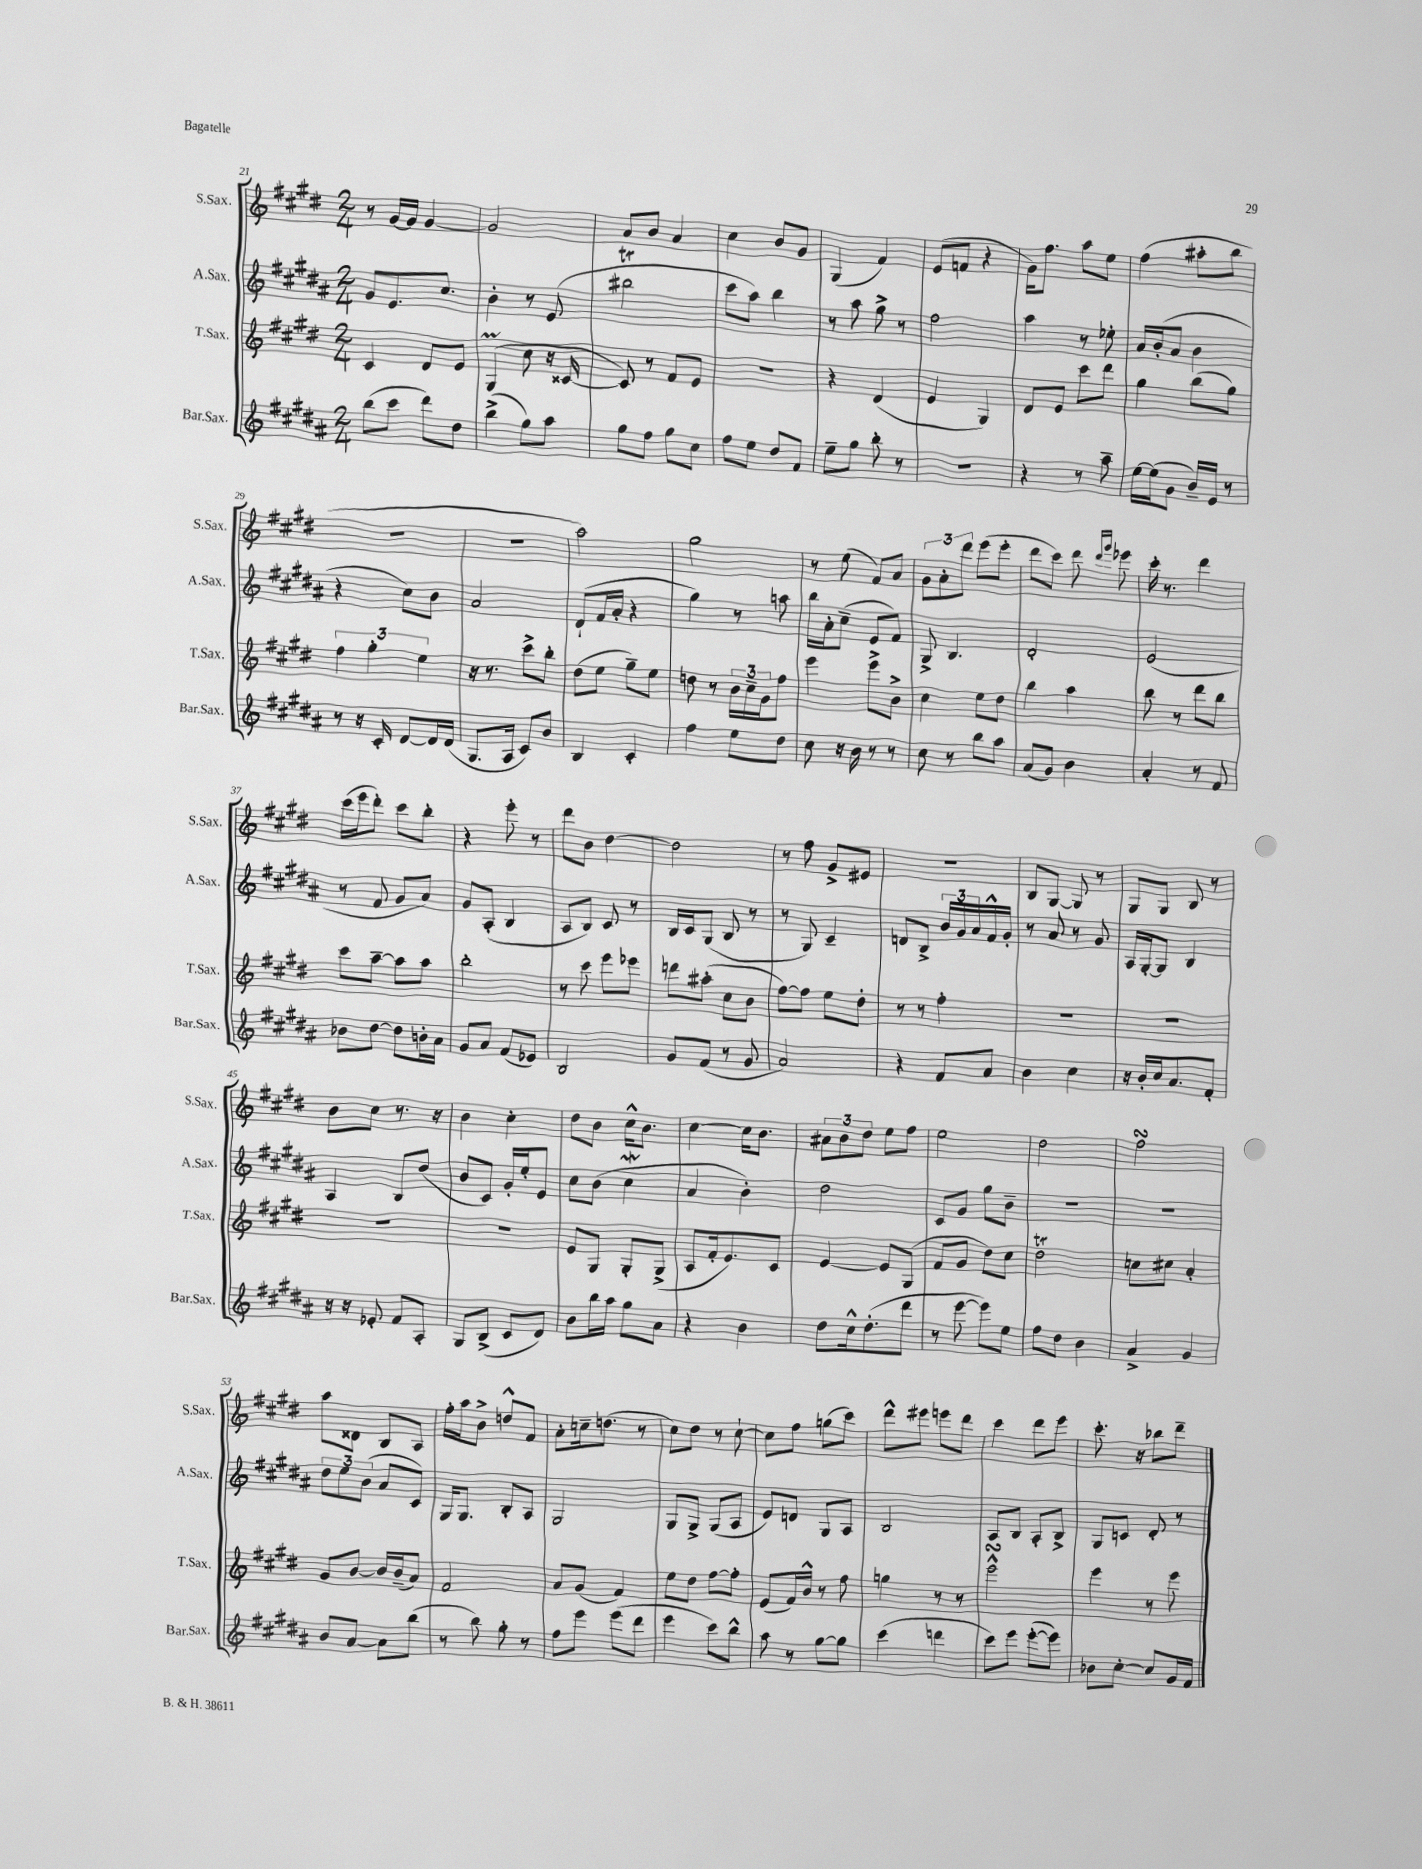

**kern	**kern	**kern	**kern
*part4	*part3	*part2	*part1
*staff4	*staff3	*staff2	*staff1
*I"Bar.Sax.	*I"T.Sax.	*I"A.Sax.	*I"S.Sax.
*I'Bar.Sax.	*I'T.Sax.	*I'A.Sax.	*I'S.Sax.
*clefG2	*clefG2	*clefG2	*clefG2
*k[f#c#g#d#a#]	*k[f#c#g#d#]	*k[f#c#g#d#a#]	*k[f#c#g#d#]
*M2/4	*M2/4	*M2/4	*M2/4
=21	=21	=21	=21
(8bb\L	4c#/	8g#/L	8r
8ccc#\J	.	8.e/	[16g#/LL
.	.	.	16g#/JJ]
8ddd#\L)	8d#/L	.	[4g#/
.	.	8.cc#/J	.
8dd#\J	8e/J	.	.
=22	=22	=22	=22
(4bb^\	(4G#m/	4b'\	2g#/]
8gg#\L)	8cc#\	8r	.
8aa#\J	16r	(8e/	.
.	[16c##X/	.	.
=23	=23	=23	=23
8gg#\L	8c##/])	2bb#Xt\	8a/L
8ff#\J	8r	.	8b/J
8gg#\L	8f#/L	.	4a/
8cc#\J	8e/J	.	.
=24	=24	=24	=24
8ff#\L	2r	8ccc#\L	4cc#\
8ee\J	.	8aa#\J)	.
8dd#/L	.	4bb\	8b/L
8f#/J	.	.	8g#/J
=25	=25	=25	=25
8ee~\L	4r	8r	(4G#/
8gg#\J	.	8aa#\	.
8bb'\	(4d#/	8gg#^\	4f#/)
8r	.	8r	.
=26	=26	=26	=26
2r	4e/	2ff#\	(8e/L
.	.	.	8fn/J
.	4G#/)	.	4r
=27	=27	=27	=27
4r	8d#/L	4aa#\	16g#\KL)
.	.	.	8.ff#\J
.	8e/J	.	.
8r	8ccc#\L	8r	8aa\L
8aa#~\	8ddd#\J	8ee-X'\	8ee\J
=28	=28	=28	=28
[16ee\LL	4gg#\	16a#/LL	(4ff#\
(16ee\J]	.	(16b'/J	.
8g#\J	.	8a#/J	.
16b~/LL)	(8bb\L	4b\	8aa#X'\L
16e/JJ	.	.	.
8r	8gg#\J)	.	8bb\J
!!LO:LB:g=z
=29	=29	=29	=29
8r	6ff#\	4r	2r
16r	.	.	.
.	6gg#'\	.	.
16c#'/	.	.	.
[8d#/L	.	8cc#\L)	.
.	6ee\	.	.
16d#/L]	.	8b\J	.
(16d#/JJ	.	.	.
=30	=30	=30	=30
8.G#/L	16r	2a#/	2r
.	8.r	.	.
16A#/Jk	.	.	.
8c#/L)	8ccc#^\L	.	.
8b/J	8bb'\J	.	.
=31	=31	=31	=31
4B/	(8dd#\L	(8d#`/L	2aa\)
.	8ee\J	16f#/L	.
.	.	16a#'/JJ	.
4c#'/	8gg#~\L)	4r	.
.	8ee\J	.	.
=32	=32	=32	=32
4ff#\	8ddn\	4gg#\)	2gg#\
.	8r	.	.
8ee\L	24b\LL	8r	.
.	24cc#~\	.	.
.	24g#\J	.	.
8dd#\J	8ff#\J	8aan\	.
=33	=33	=33	=33
8cc#\	4eee\	16bb\LL	8r
.	.	16a#'\J	.
16r	.	(8cc#~\J	(8ee\
16b\	.	.	.
8r	8eee^\L	8e/L	8f#/L)
8r	8b^\J	8f#/J)	8a/J
=34	=34	=34	=34
8cc#\	4cc#\	8G#^/	12g#\L
.	.	.	12a'\
8r	.	4.B/	.
.	.	.	12ddd#\J
8bb\L	8ee\L	.	(8eee\L
8aa#\J	8dd#\J	.	8eee'\J
=35	=35	=35	=35
(8a#/L	4bb\	2d#'/	8ddd#\L
8g#/J)	.	.	8ccc#\J)
4b\	4aa\	.	8ddd#\
.	.	.	16qqddd#/LL
.	.	.	16qqggg#/JJ
.	.	.	8eee-X\
=36	=36	=36	=36
4a#'/	8bb\	(2e/	16ccc#'\
.	.	.	8.r
.	8r	.	.
8r	8ddd#\L	.	4ddd#\
8f#/	8bb\J	.	.
!!LO:LB:g=z
=37	=37	=37	=37
8b-X\L	8ccc#\L	8r	(16ccc#\LL
.	.	.	16eee\J
[8dd#\J	[8aa~\J	8f#/	8ddd#'\J)
8dd#\L]	8aa\L]	8g#/L	8ccc#\L
16bn'\L	8aa\J	8a#/J)	8bb'\J
16a#\JJ	.	.	.
=38	=38	=38	=38
8g#/L	2bb'\	8g#/L	4r
8a#/J	.	(8A#'/J	.
(8f#/L	.	4B/	8eee'\
8e-X/J)	.	.	8r
=39	=39	=39	=39
2B/	8r	8A#/L	8ddd#\L
.	8ccc#\	8B/J)	8b\J
.	8eee\L	8c#/	[4dd#\
.	8eee-X\J	8r	.
=40	=40	=40	=40
8g#/L	8dddn\L	16B/LL	2dd#\]
.	.	16c#/J	.
(8f#/J	(8aa#X'\J	(8G#/J	.
8r	8cc#\L	8B/	.
8g#/	8b\J	8r	.
=41	=41	=41	=41
2a#/)	[8ff#\L)	8r	8r
.	8ff#\J]	8G#/)	8ff#\
.	8ee\L	4c#~/	8g#^/L
.	8dd#'\J	.	8e#X/J
=42	=42	=42	=42
4r	8r	8dn/L	2r
.	8r	8B^/J	.
8f#/L	4ff#'\	24b/LL	.
.	.	24g#/	.
.	.	24a#/	.
8a#/J	.	16f#^^/	.
.	.	16g#'/JJ	.
=43	=43	=43	=43
4b\	2r	8r	8B/L
.	.	8a#/	[8G#/J
4cc#\	.	8r	8G#/]
.	.	8g#/	8r
=44	=44	=44	=44
16r	2r	16A#/LL	8G#/L
16b'/LL	.	[16G#'/J	.
16cc#/J	.	8G#/J]	8G#/J
8.a#/	.	.	.
.	.	4B/	8B/
8f#'/J	.	.	8r
!!LO:LB:g=z
=45	=45	=45	=45
16r	2r	4A#/	8b\L
16r	.	.	.
8e-X'/	.	.	8cc#\J
8f#/L	.	8B/L	8.r
8A#'/J	.	(8dd#/J	.
.	.	.	16r
=46	=46	=46	=46
8G#/L	2r	8b/L	4b\
(8B^/J	.	8c#/J)	.
8c#/L	.	16g#'/LL	4cc#'\
.	.	16ee'/J	.
8d#/J)	.	8e/J	.
=47	=47	=47	=47
8b\L	8e/L	8cc#\L	8dd#\L
16bb\L	8G#/J	(8b\J	8b\J
16aa#\JJ	.	.	.
8gg#\L	8G#'/L	4cc#W\	16cc#^^\KL
.	.	.	8.b\J
8a#\J	(8G#^/J	.	.
=48	=48	=48	=48
4r	8A/L	4a#/	[4cc#\
.	16f#'/k	.	.
.	8.e/)	.	.
4b\	.	4b'\)	16cc#\KL]
.	.	.	8.b\J
.	8c#/J	.	.
=49	=49	=49	=49
8dd#\L	[4e/	2dd#\	12a#X\L
.	.	.	12b\
16cc#^^\k	.	.	.
.	.	.	12dd#\J
(8.dd#'\	.	.	.
.	8e/L]	.	8ee\L
8ddd#\J	(8G#/J	.	8ff#\J
=50	=50	=50	=50
8r	8f#/L	8c#/L	2ee\
[8eee\	8g#/J	8g#/J	.
8eee\L])	8dd#\L)	8gg#\L	.
8ee\J	8cc#\J	8b~\J	.
=51	=51	=51	=51
8ff#\L	2dd#t\	2r	2dd#\
8dd#\J	.	.	.
4b\	.	.	.
=52	=52	=52	=52
4a#^/	8ccn\L	2r	2ff#sSSS\
.	8cc#X\J	.	.
4g#/	4a'/	.	.
!!LO:LB:g=z
=53	=53	=53	=53
8b/L	8g#/L	12dd#\L	8aa\L
.	.	12ee\	.
[8a#/J	[8b/J	.	8d##X\J
.	.	(12b\J	.
8a#\L]	16b/LL]	8a#/L	8B/L
.	(16b~/J	.	.
(8bb\J	8a/J)	8c#/J)	8A/J
=54	=54	=54	=54
8r	2f#/	16G#/KL	16ff#'\LL
.	.	8.G#/J	16aa\J
8bb\)	.	.	8b^\J
8gg#'\	.	8B'/L	8ddn^^/L
8r	.	8A#/J	8f#/J
=55	=55	=55	=55
8ff#\L	8a/L	2G#/	8a'\L
8eee\J	(8g#/J	.	16ccn~\k
.	.	.	(8.ddn\J
(8eee\L	4f#/)	.	.
8ddd#\J	.	.	8r
=56	=56	=56	=56
4eee\	8ee\L	8G#/L	8cc#\L)
.	8dd#\J	8G#^/J	8dd#\J
8ccc#\L)	[8ff#\L	(8G#/L	8r
8bb^^\J	8ff#'\J]	8A#/J	[8cc#`\
=57	=57	=57	=57
8aa#\	(8e/L	8e/L)	8cc#\L]
8r	16f#/L)	8dn/J	8ff#\J
.	16b^^/JJ	.	.
[8gg#\L	8r	8G#/L	(8ggn\L
8gg#\J]	8ff#\	8A#/J	8ccc#\J)
=58	=58	=58	=58
(4ccc#\	4ggn\	2B/	8ddd#^^\L
.	.	.	8eee#X\J
4dddn\	8r	.	8eeen\L
.	8r	.	8ddd#\J
=59	=59	=59	=59
8ccc#\L)	2eeesSSs^^\	8A#/L	4ccc#\
8eee\J	.	8B/J	.
([8eee'\L	.	8A#'/L	8ddd#\L
8eee\J])	.	8B^/J	8eee\J
=60	=60	=60	=60
8b-X\L	4eee\	8G#/L	8.ccc#'\
[8cc#'\J	.	8cn/J	.
.	.	.	16r
8cc#/L]	8r	8d#'/	8bb-X\L
16g#/L	8eee\	8r	8ddd#~\J
16f#/JJ	.	.	.
==	==	==	==
*-	*-	*-	*-
